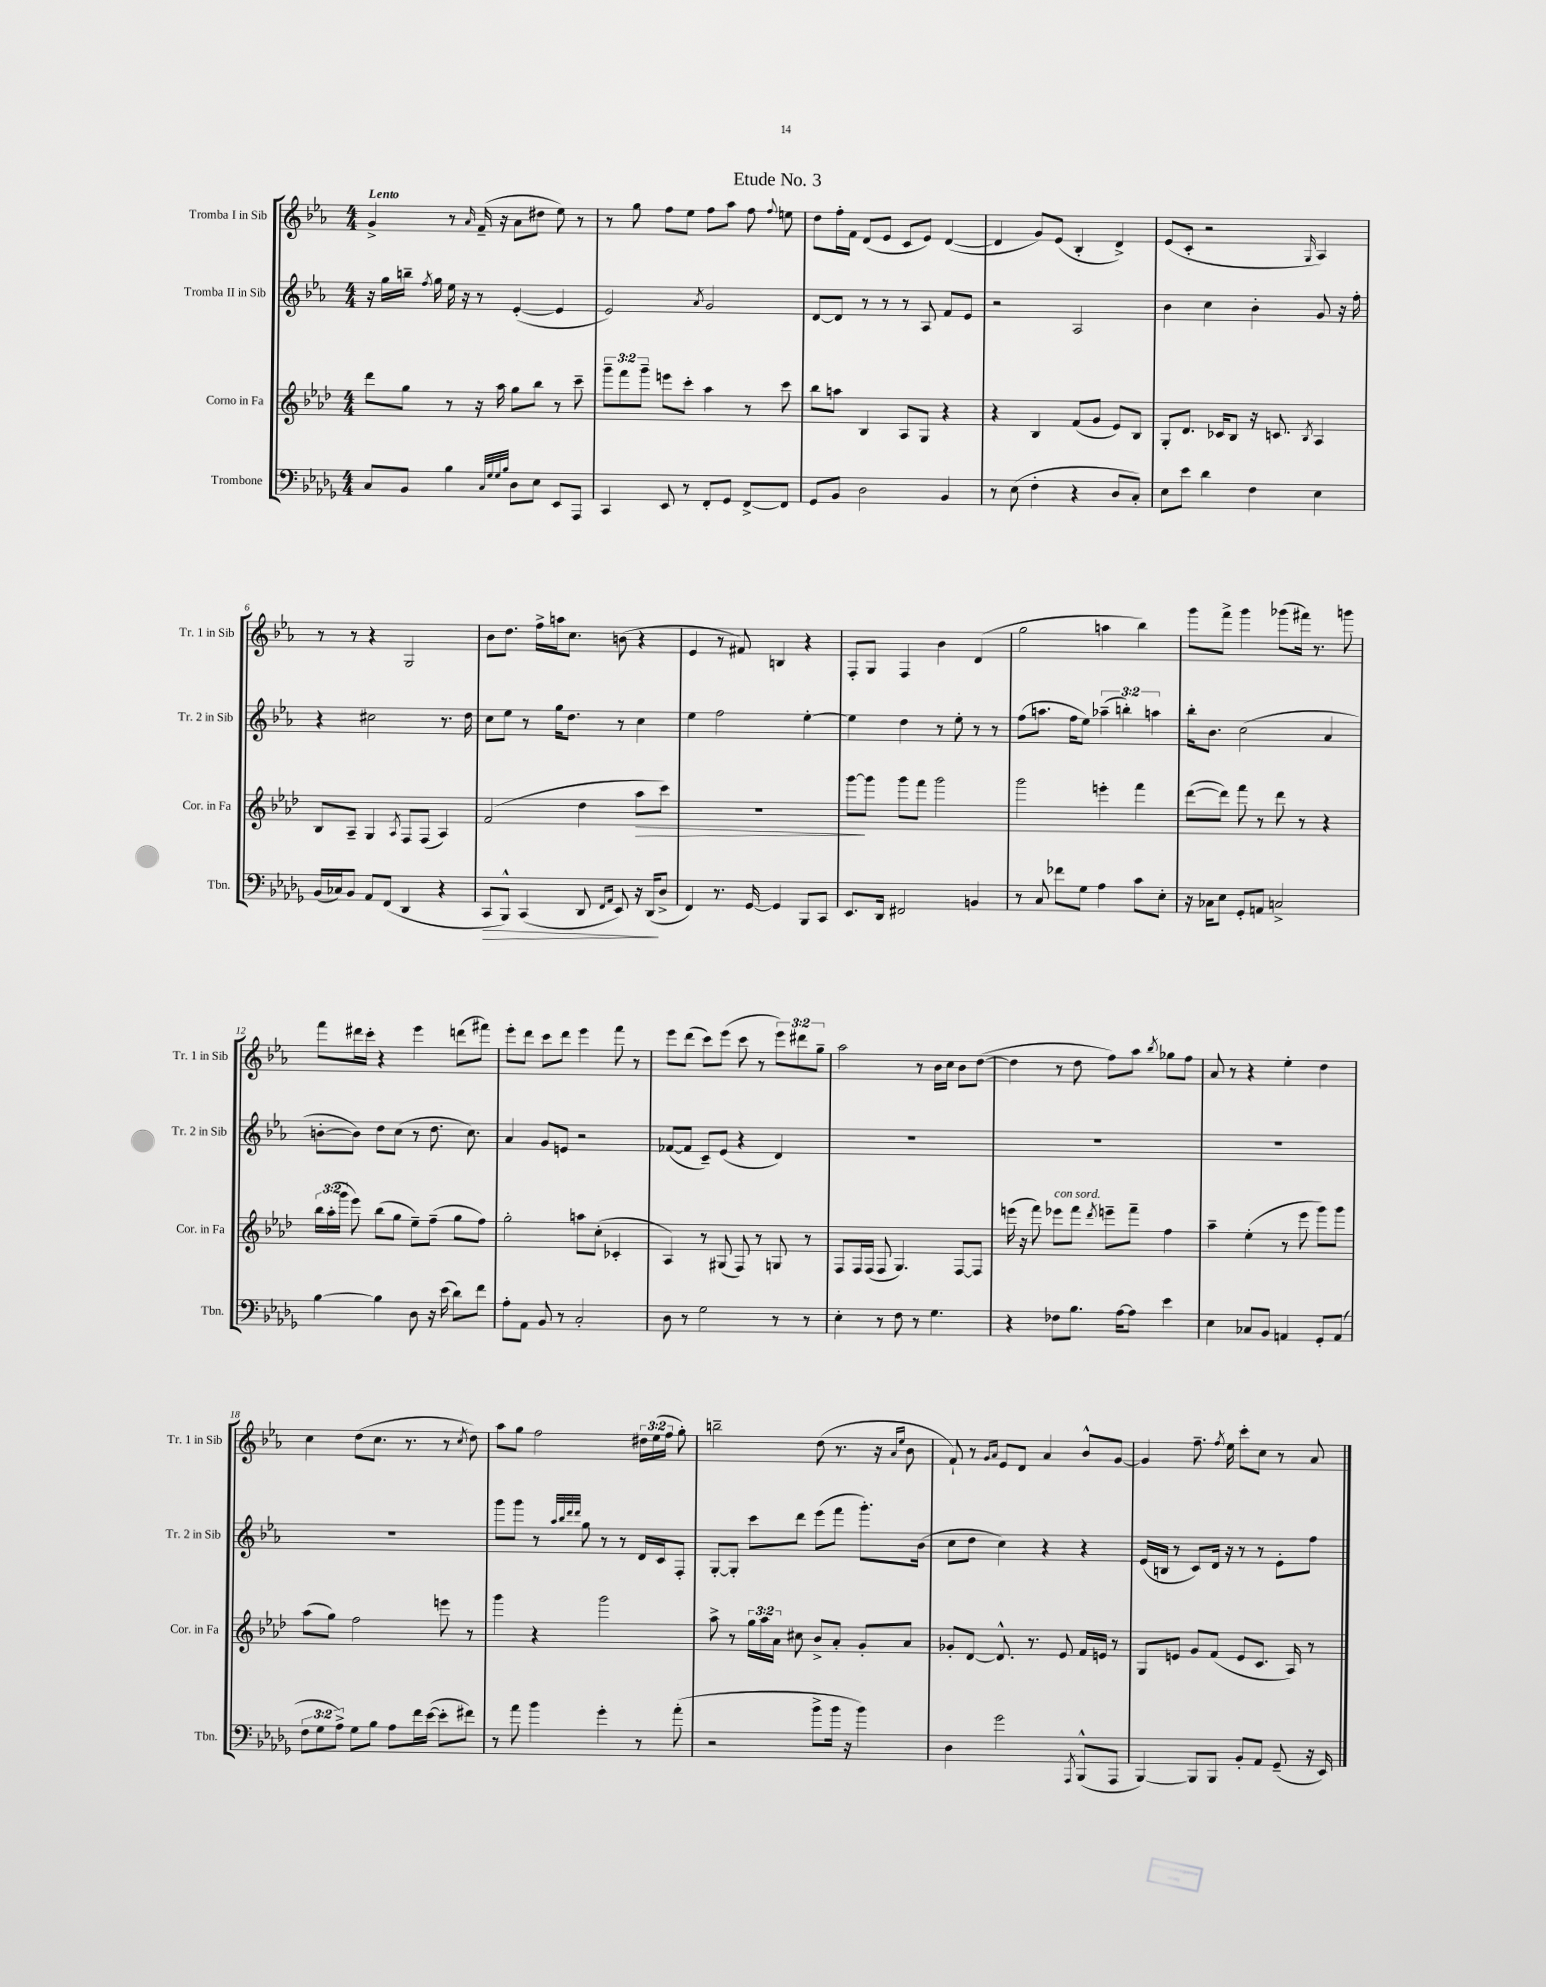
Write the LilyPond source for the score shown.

\header { title = "Etude No. 3" }
<<
\new StaffGroup <<
\new Staff = "s0" \with { instrumentName = "Tromba I in Sib" shortInstrumentName = "Tr. 1 in Sib" } {
    \clef treble \key ees \major \numericTimeSignature \time 4/4 \override Staff.TupletNumber.text = #tuplet-number::calc-fraction-text \tempo "Lento"
    \autoBeamOff g'4-> r8 \grace { aes'16 } f'16--( r16 aes'8[ dis''8] ees''8) r8 |
    r8 g''8 f''8[ ees''8] f''8[ aes''8] f''8 \appoggiatura { f''8 } e''8 |
    d''8[ f''16-. f'16] d'8[( ees'8] c'8[ ees'8]) d'4~( |
    d'4 g'8[) ees'8]( bes4-. d'4->) |
    ees'8[( c'8]-. r2 \grace { g16 } aes4) |
    r8 r8 r4 g2 |
    bes'8[ d''8.] f''16[-> a''16 c''8.] b'8( r4 |
    ees'4 r8 fis'8) b4 r4 |
    f8[-. g8] f4 bes'4 d'4( |
    g''2 a''4 bes''4) |
    g'''8[ f'''8]-> g'''4 ges'''8[( fis'''16]) r8. g'''8 |
    f'''8[ dis'''16 c'''16]-. r4 ees'''4 d'''8[( fis'''8]) |
    ees'''8[-. d'''8] c'''8[ d'''8] ees'''4 f'''8 r8 |
    ees'''8[ d'''8]( c'''8[) ees'''8]( c'''8 r8 \tuplet 3/2 { ees'''8[) dis'''8 g''8]-- } |
    aes''2 r8 bes'16[ c''16] bes'8[ d''8]~( |
    d''4 r8 d''8 f''8[) aes''8] \acciaccatura { bes''8 } ges''8[ f''8] |
    aes'8 r8 r4 ees''4-. d''4 |
    c''4 d''8[( c''8.] r8. r8 \acciaccatura { c''8 } d''8) |
    aes''8[ g''8] f''2 \tuplet 3/2 { dis''16[ ees''16( f''16] } g''8-.) |
    b''2-- d''8( r8. r16 \grace { aes'16[ ees''16] } bes'8 |
    f'8-!) r8 \grace { g'16[ aes'16] } ees'8[ d'8] aes'4 bes'8[-^ g'8]~ |
    g'4 f''8.-- \acciaccatura { f''8 } ees''16 c'''8[-. c''8] r8 aes'8 \bar "|." |
}
\new Staff = "s1" \with { instrumentName = "Tromba II in Sib" shortInstrumentName = "Tr. 2 in Sib" } {
    \clef treble \key ees \major \numericTimeSignature \time 4/4 \override Staff.TupletNumber.text = #tuplet-number::calc-fraction-text
    \autoBeamOff r16 g''16[ b''16]-- \acciaccatura { f''8 } g''16 ees''16 r16 r8 ees'4~-.( ees'4 |
    ees'2) \acciaccatura { aes'8 } g'2 |
    d'8[~ d'8] r8 r8 r8 aes8 f'8[ ees'8] |
    r2 aes2 |
    bes'4 c''4 bes'4-. g'8 r16 f''16-. |
    r4 cis''2 r8. d''16 |
    c''8[ ees''8] r8 g''16[ d''8.] r8 c''4 |
    ees''4 f''2 ees''4~-. |
    ees''4 d''4 r8 ees''8-. r8 r8 |
    f''8[( a''8.] f''16[ ees''8]) \tuplet 3/2 { aes''4--( b''4-.) a''4 } |
    bes''16[-. bes'8.] c''2( aes'4 |
    b'8[~-. b'8]) d''8[ c''8]( r8 d''8. c''8.) |
    aes'4 g'8[ e'8] r2 |
    fes'8[~( fes'8] c'8[--) ees'8]( r4 d'4) |
    R1 |
    R1 |
    R1 |
    R1 |
    g'''8[ g'''8] r8 \grace { aes''32[ bes''32 d'''32 d'''32] } g''8 r8 r8 d'16[ c'16 f8]-. |
    g8[~-. g8]-. c'''8[ d'''8] ees'''8[( f'''8] g'''8.[-.) bes'16]( |
    c''8[ d''8] c''4) r4 r4 |
    ees'16[( b16] r8 c'8[) d'16] r16 r8 r8 ees'8[-. f''8] \bar "|." |
}
\new Staff = "s2" \with { instrumentName = "Corno in Fa" shortInstrumentName = "Cor. in Fa" } {
    \clef treble \key aes \major \numericTimeSignature \time 4/4 \override Staff.TupletNumber.text = #tuplet-number::calc-fraction-text
    \autoBeamOff des'''8[ g''8] r8 r16 aes''16 g''8[ bes''8] r8 c'''8-- |
    \tuplet 3/2 { g'''8[-- f'''8 g'''8]-- } e'''8[ c'''8]-. aes''4 r8 c'''8 |
    bes''8[ a''8] bes4 aes8[ g8] r4 |
    r4 bes4 f'8[( g'8] ees'8[) bes8] |
    g8[-. des'8.] ces'16[ bes8] r16 c'8. \acciaccatura { bes8 } aes4 |
    bes8[ aes8]-- g4 \acciaccatura { aes8 } f8[ f8]( aes4) |
    f'2( des''4 aes''8[\> c'''8]) |
    R1 |
    g'''8[~\! g'''8] g'''8[ f'''8] g'''2 |
    g'''2 e'''4-. f'''4 |
    des'''8[~( des'''8]) f'''8 r8 des'''8 r8 r4 |
    \tuplet 3/2 { bes''16[ aes''16-.( g'''16] } ees'''8) bes''8[( g''8] ees''8[--) f''8]--( g''8[ f''8]) |
    g''2-. a''8[ c''8]-.( ces'4-. |
    aes4) r8 gis8( f8) r8 g8 r8 |
    f8[ f16 f16]( f8 g4.) f8[~ f8] |
    e'''16( r16 f'''8) ees'''8[^\markup { \italic "con sord." } f'''8] \acciaccatura { des'''8 } e'''8[-- f'''8]-- f''4 |
    aes''4-- ees''4-.( r8 ees'''8 g'''8[) g'''8] |
    aes''8[( g''8]) f''2 e'''8 r8 |
    g'''4 r4 g'''2 |
    aes''8-> r8 \tuplet 3/2 { g''16[ aes''16 aes'16] } cis''8 bes'8[-> aes'8]-. g'8[-. aes'8] |
    ges'8[-. des'8]~ des'8.-^ r8. ees'8 f'16[ e'16] r8 |
    g8[ e'8] g'8[ f'8]( e'8[ c'8.] aes16) r8 \bar "|." |
}
\new Staff = "s3" \with { instrumentName = "Trombone" shortInstrumentName = "Tbn." } {
    \clef bass \key des \major \numericTimeSignature \time 4/4 \override Staff.TupletNumber.text = #tuplet-number::calc-fraction-text
    \autoBeamOff c8[ bes,8] bes4 \grace { c32[ ges32 ges32 bes32] } des8[ ees8] ees,8[ aes,,8] |
    c,4 ees,8 r8 f,8[-. ges,8] f,8[~-> f,8] |
    ges,8[ bes,8] des2 bes,4 |
    r8 ees8( f4-. r4 des8[ c8]-.) |
    ees8[ ees'8] des'4 f4 ees4 |
    bes,16[( ces16) bes,8] aes,8[ f,8]( des,4 r4 |
    c,8[\> bes,,8]-^) c,4( des,8 \grace { f,16[ aes,16] } ees,8) r16 des,16[\!( des8]-> |
    f,4) r8. ges,16~ ges,4 bes,,8[ c,8] |
    ees,8.[ des,16] fis,2 b,4 |
    r8 c8 fes'8[ ges8] aes4 c'8[ ees8]-. |
    r16 ces16[ ees8] ges,8[-. a,8] c2-> |
    bes4~ bes4 des8 r16 ees'16( des'8[) f'8] |
    aes8[-. aes,8] bes,8 r8 c2-. |
    des8 r8 ges2 r8 r8 |
    ees4-. r8 f8 r8 ges4. |
    r4 fes8[ bes8.] aes16[~ aes8] ees'4 |
    ees4 ces8[ bes,8] a,4 ges,8[-. a,8]( |
    \tuplet 3/2 { f8[ ges8 aes8]->) } ges8[ bes8] aes8[ f'16 ees'16]~( ees'8[-. fis'8]) |
    r8 aes'8 bes'4 ges'4-. r8 aes'8-.( |
    r2 bes'8[-> bes'16] r16 bes'4) |
    des4 ges'2 \acciaccatura { aes,,8 } bes,,8[-^( aes,,8] |
    bes,,4~) bes,,8[ bes,,8] bes,8[-. aes,8] ges,8--( r16 ees,16) \bar "|." |
}
>>
>>
